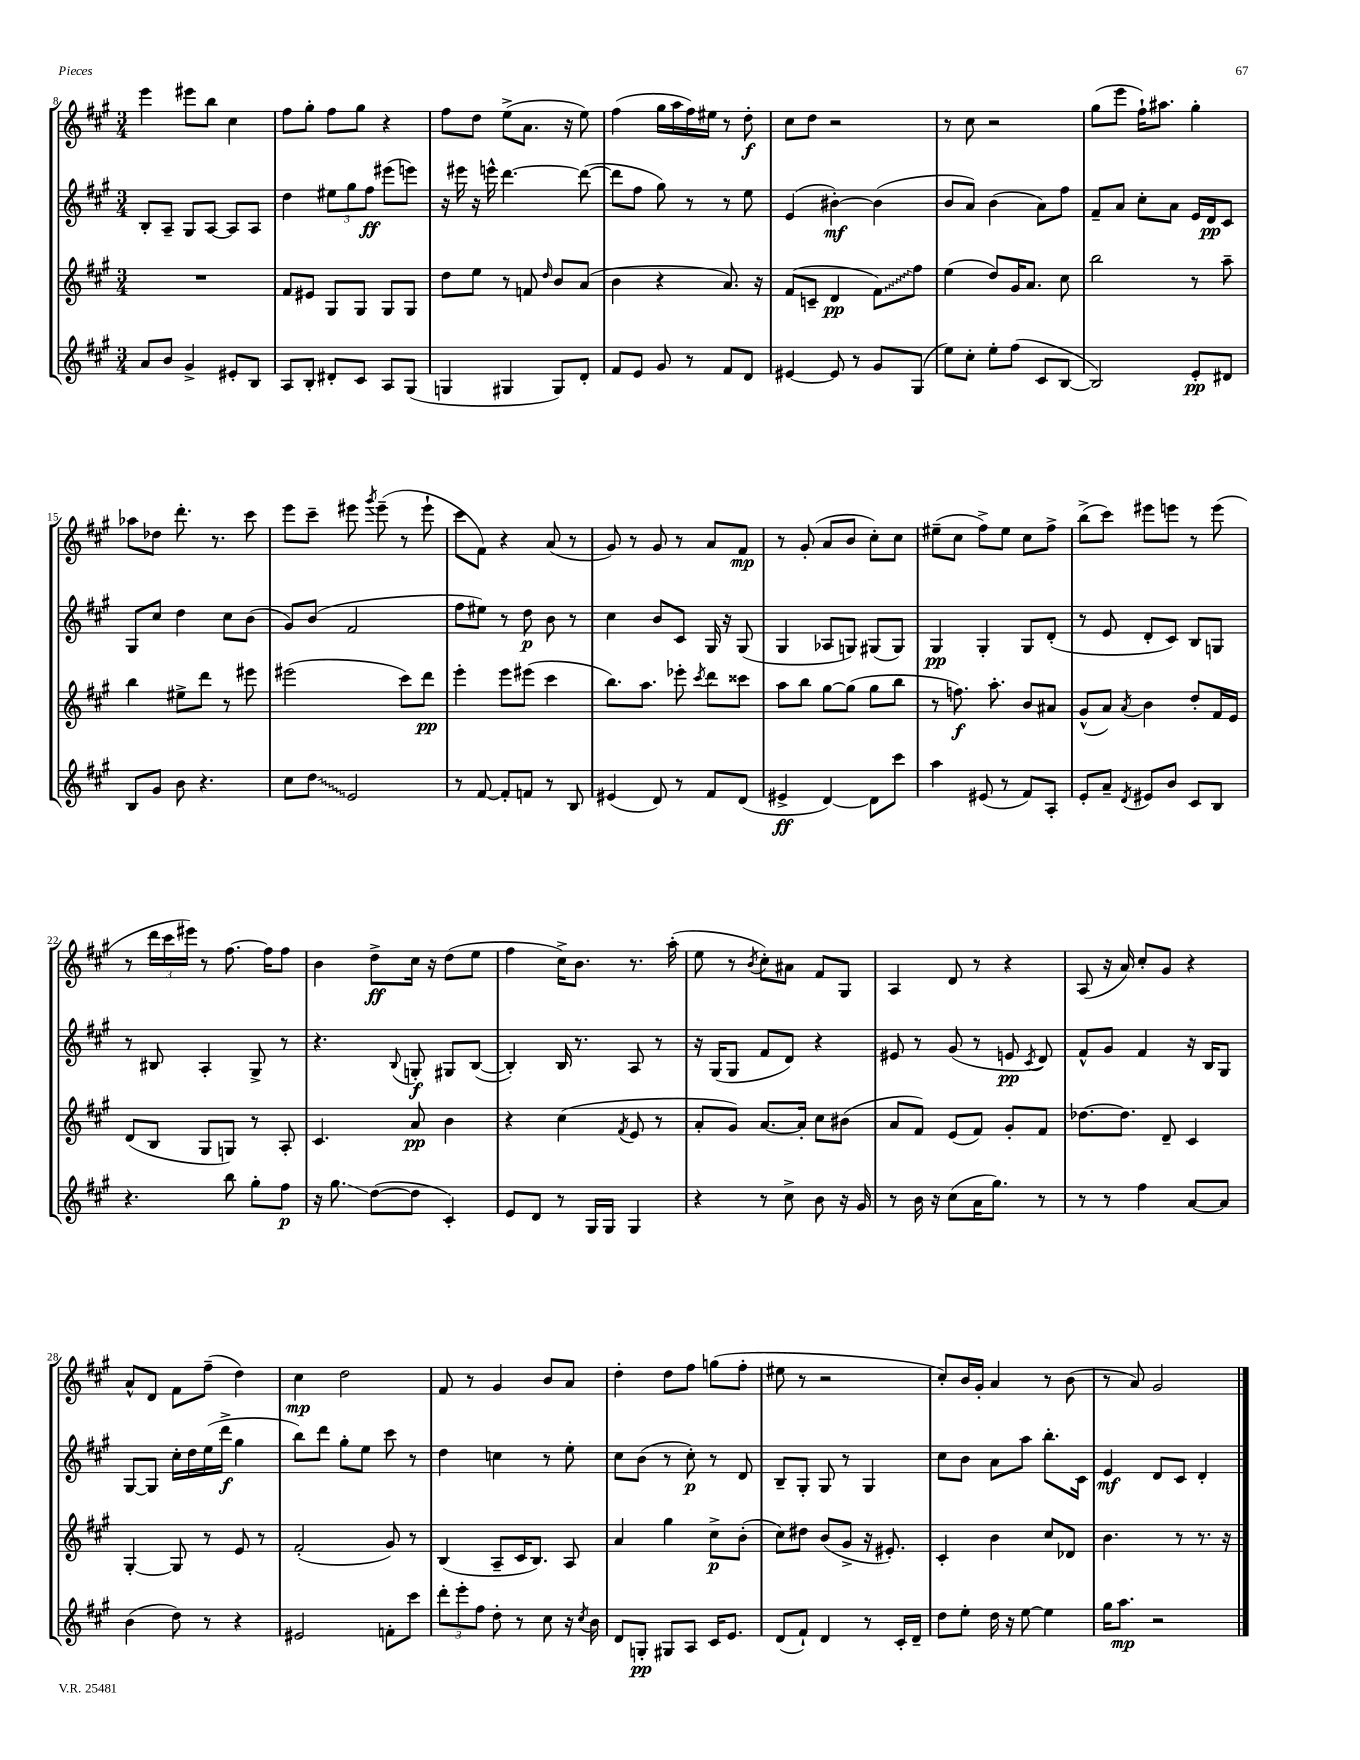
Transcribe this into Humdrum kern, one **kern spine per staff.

**kern	**kern	**kern	**kern
*staff4	*staff3	*staff2	*staff1
*clefG2	*clefG2	*clefG2	*clefG2
*k[f#c#g#]	*k[f#c#g#]	*k[f#c#g#]	*k[f#c#g#]
*M3/4	*M3/4	*M3/4	*M3/4
8a	2.r	8B'	4eee
8b	.	8A~	.
4g#^	.	8G#	8eee#
.	.	[8A	8bb
8e#'	.	8A]	4cc#
8B	.	8A	.
=	=	=	=
8A	8f#	4dd	8ff#
8B'	8e#	.	8gg#'
8d#'	8G#	12ee#	8ff#
.	.	12gg#	.
8c#	8G#	.	8gg#
.	.	12ff#	.
8A	8G#	(8eee#	4r
(8G#	8G#	8eee)	.
=	=	=	=
4G	8dd	16r	8ff#
.	.	16eee#	.
.	8ee	16r	8dd
.	.	16eee^^	.
4G#	8r	[4.ddd	(8ee^
.	8f	.	8.a
.	16qqdd	.	.
8G#)	8b	.	.
.	.	.	16r
8d'	(8a	(8ddd_	8ee)
=	=	=	=
8f#	4b	8ddd]	(4ff#
8e	.	8ff#	.
8g#	4r	8gg#)	16gg#
.	.	.	16aa
8r	.	8r	16ff#)
.	.	.	16ee#
8f#	8.a)	8r	8r
8d	.	8ee	8dd'
.	16r	.	.
=	=	=	=
[4e#	(8f#	(4e	8cc#
.	8c~	.	8dd
8e#]	4d	[4b#')	2r
8r	.	.	.
8g#	8f#)	(4b#]	.
(8G#	8ff#	.	.
=	=	=	=
8ee)	(4ee	8b	8r
8cc#'	.	8a)	8cc#
8ee'	8dd)	(4b	2r
(8ff#	16g#	.	.
.	8.a	.	.
8c#	.	8a)	.
[8B	8cc#	8ff#	.
=	=	=	=
2B])	2bb	8f#~	(8gg#
.	.	8a	8eee
.	.	8cc#'	16ff#`)
.	.	.	8.aa#
.	.	8a	.
8e'	8r	16e	4gg#'
.	.	16d	.
8d#	8aa~	8c#	.
=	=	=	=
8B	4bb	8G#	8aa-
8g#	.	8cc#	8dd-
8b	8ee#^	4dd	8.ddd'
4.r	8ddd	.	.
.	.	.	8.r
.	8r	8cc#	.
.	8eee#	(8b	8ccc#
=	=	=	=
8cc#	(2eee#	8g#)	8eee
8dd	.	(8b	8ccc#~
2e	.	2f#	8eee#
.	.	.	8qggg#
.	.	.	(8eee#~
.	8ccc#)	.	8r
.	8ddd	.	8eee#`
=	=	=	=
8r	4eee'	8ff#	8ccc#
[8f#	.	8ee#)	8f#)
8f#']	8eee	8r	4r
8f	(8eee#	8dd	.
8r	4ccc#	8b	(8a
8B	.	8r	8r
=	=	=	=
(4e#	8.bb)	4cc#	8g#)
.	.	.	8r
.	8.aa	.	.
8d)	.	8b	8g#
8r	8eee-'	8c#	8r
.	8qccc#	.	.
8f#	8ddd	16G#	8a
.	.	16r	.
(8d	8ccc##	(8G#	8f#
=	=	=	=
4e#^	8aa	4G#	8r
.	8bb	.	(8g#'
[4d)	[8gg#	8A-	8a
.	(8gg#]	8G)	8b
8d]	8gg#	(8G#	8cc#')
8ccc#	8bb	8G#)	8cc#
=	=	=	=
4aa	8r	4G#	(8ee#~
.	8.ff)	.	8cc#
(8e#	.	4G#'	8ff#^)
.	8.aa'	.	.
8r	.	.	8ee#
8f#)	8b	8G#	8cc#
8A'	8a#	(8d'	8ff#^
=	=	=	=
8e'	(8g#^^	8r	(8bb^
8a~	8a)	8e	8ccc#)
8qd	8qa	.	.
8e#	4b	8d'	8eee#
8b	.	8c#)	8eee
8c#	8dd'	8B	8r
8B	16f#	8G	(8eee
.	16e	.	.
=	=	=	=
4.r	(8d	8r	8r
.	8B	8B#	24ddd
.	.	.	24ccc#
.	.	.	24eee#)
.	8G#	4A'	8r
8bb	8G)	.	[8.ff#
8gg#'	8r	8G#^	.
.	.	.	16ff#]
8ff#	8A'	8r	8ff#
=	=	=	=
16r	4.c#	4.r	4b
8.gg#	.	.	.
([8dd	.	.	8dd^
.	.	8qqB	.
8dd]	8a	8G'	16cc#
.	.	.	16r
4c#')	4b	8G#	(8dd
.	.	([8B	8ee
=	=	=	=
8e	4r	4B'])	4ff#
8d	.	.	.
8r	(4cc#	16B	16cc#^)
.	.	8.r	8.b
16G#	.	.	.
16G#	.	.	.
.	8qf#	.	.
4G#	8e	8A	8.r
.	8r	8r	.
.	.	.	(16aa'
=	=	=	=
4r	8a'	16r	8ee
.	.	(16G#	.
.	8g#)	8G#	8r
.	.	.	8qb
8r	[8.a	8f#	8cc#')
8cc#^	.	8d)	8a#
.	16a']	.	.
8b	8cc#	4r	8f#
16r	(8b#	.	8G#
16g#	.	.	.
=	=	=	=
8r	8a	8e#	4A
16b	8f#)	8r	.
16r	.	.	.
(8cc#	(8e	(8g#	8d
16a	8f#)	8r	8r
8.gg#)	.	.	.
.	8g#'	8e	4r
.	.	8qc#	.
8r	8f#	8d)	.
=	=	=	=
8r	[8.dd-	8f#^^	(8A
8r	.	8g#	16r
.	8.dd-]	.	16a)
4ff#	.	4f#	8cc#'
.	8d~	.	8g#
[8a	4c#	16r	4r
.	.	16B	.
8a]	.	8G#	.
=	=	=	=
(4b	[4G#'	[8G#	8a^^
.	.	8G#]	8d
8dd)	8G#]	16cc#'	8f#
.	.	16dd	.
8r	8r	(16ee	(8ff#~
.	.	16ddd^	.
4r	8e	4gg#	4dd)
.	8r	.	.
=	=	=	=
2e#	(2f#'	8bb)	4cc#
.	.	8ddd	.
.	.	8gg#'	2dd
.	.	8ee	.
8f'	8g#)	8ccc#	.
8ccc#	8r	8r	.
=	=	=	=
12ddd'	(4B	4dd	8f#
12eee'	.	.	.
.	.	.	8r
12ff#	.	.	.
8dd'	8A~	4cc	4g#
8r	16c#	.	.
.	8.B)	.	.
8cc#	.	8r	8b
16r	8A	8ee'	8a
8qcc#	.	.	.
16b	.	.	.
=	=	=	=
8d	4a	8cc#	4dd'
8G'	.	(8b	.
8G#	4gg#	8r	8dd
8A	.	8cc#')	8ff#
16c#	8cc#^	8r	(8gg
8.e	.	.	.
.	(8b'	8d	8ff#'
=	=	=	=
(8d	8cc#)	8B~	8ee#
8f#`)	8dd#	8G#'	8r
4d	(8b	8G#	2r
.	8g#^	8r	.
8r	16r	4G#	.
.	8.e#')	.	.
16c#'	.	.	.
16d~	.	.	.
=	=	=	=
8dd	4c#'	8cc#	8cc#')
8ee'	.	8b	16b
.	.	.	16g#'
16dd	4b	8a	4a
16r	.	.	.
[8ee	.	8aa	.
4ee]	8cc#	8.bb'	8r
.	8d-	.	(8b
.	.	16c#	.
=	=	=	=
16gg#	4.b	4e	8r
8.aa	.	.	.
.	.	.	8a)
2r	.	8d	2g#
.	8r	8c#	.
.	8.r	4d'	.
.	16r	.	.
==	==	==	==
*-	*-	*-	*-
